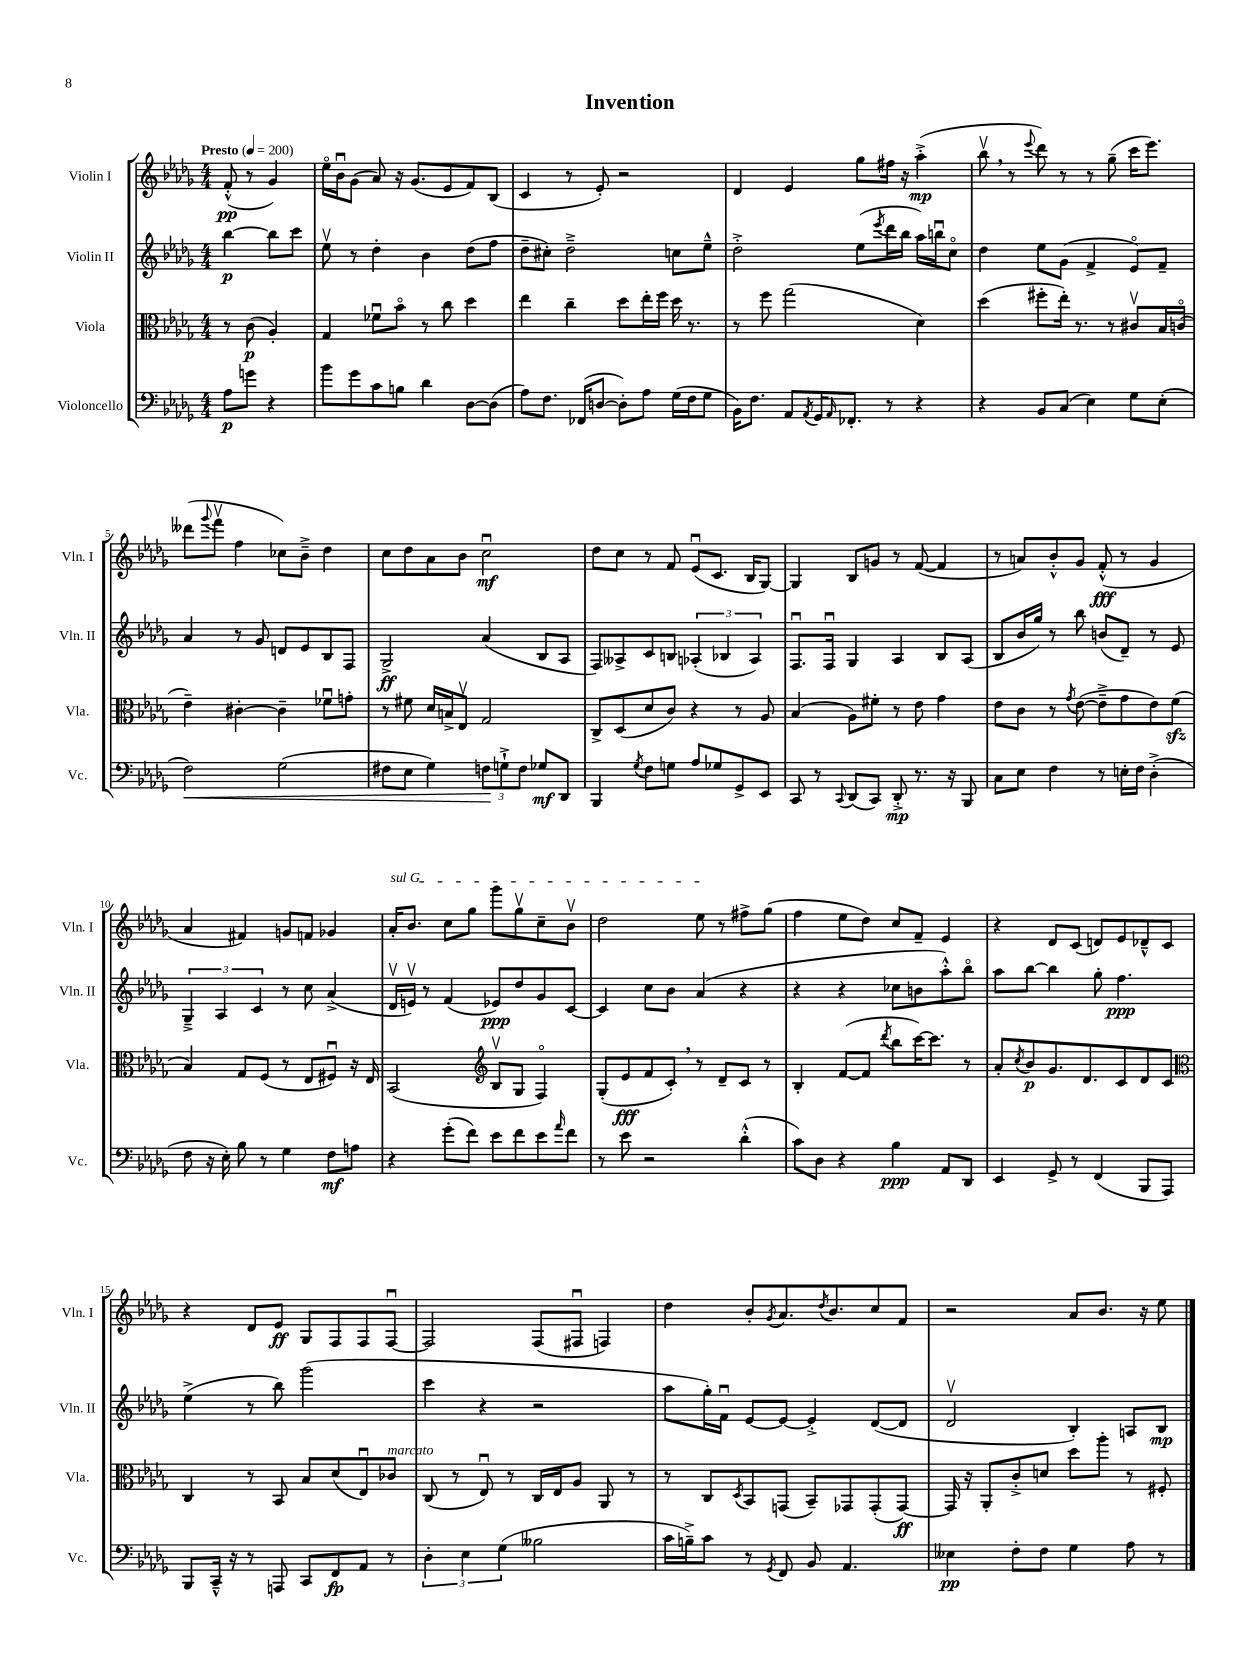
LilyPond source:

\header { title = "Invention" }
<<
\new StaffGroup <<
\new Staff = "s0" \with { instrumentName = "Violin I" shortInstrumentName = "Vln. I" } {
    \clef treble \key des \major \numericTimeSignature \time 4/4 \partial 2 \tempo "Presto" 4 = 200
    f'8-.-^\pp( r8 ges'4) |
    ees''16\flageolet bes'16\downbow ges'8( aes'8) r16 ges'8.( ees'8 f'8) bes8( |
    c'4 r8 ees'8-.) r2 |
    des'4 ees'4 ges''8 fis''16 r16 aes''4-.->\mp( |
    bes''8\upbow \breathe r8 \appoggiatura { ees'''8 } des'''8) r8 r8 ges''8--( c'''16 ees'''8.) |
    deses'''8( \appoggiatura { ges'''8 } f'''8\upbow f''4 ces''8) bes'8---> des''4 |
    c''8 des''8 aes'8 bes'8 c''2\downbow\mf |
    des''8 c''8 r8 f'8 ees'8\downbow( c'8. bes16 ges8~) |
    ges4 bes8 g'8 r8 f'8~( f'4 |
    r8 a'8) bes'8-.-^ ges'8 f'8-.-^\fff( r8 ges'4 |
    aes'4 fis'4) g'8 f'8 ges'4 |
    \once \override TextSpanner.bound-details.left.text = \markup { \italic "sul G" } aes'16-.\startTextSpan bes'8. c''8 ges''8 ges'''8 ges''8\upbow c''8-- bes'8\upbow |
    des''2 ees''8\stopTextSpan r8 fis''8-> ges''8( |
    f''4 ees''8 des''8) c''8 f'8-- ees'4 |
    r4 des'8 c'8( d'8) ees'8 des'8---^ c'8 |
    r4 des'8 ees'8\ff ges8 f8 f8 f8~\downbow |
    f2 f8( fis8\downbow f4) |
    des''4 bes'8-. \acciaccatura { ges'8 } aes'8. \acciaccatura { des''8 } bes'8. c''8 f'8 |
    r2 aes'8 bes'8. r16 ees''8 \bar "|." |
}
\new Staff = "s1" \with { instrumentName = "Violin II" shortInstrumentName = "Vln. II" } {
    \clef treble \key des \major \numericTimeSignature \time 4/4 \partial 2
    bes''4~\p bes''8 c'''8 |
    ees''8\upbow r8 des''4-. bes'4 des''8( f''8 |
    des''8-- cis''8-.) des''2---> c''8 ees''8---^ |
    des''2-.-> ees''8( \acciaccatura { ees'''8 } des'''16 bes''16 aes''16) b''16\downbow c''8\flageolet |
    des''4 ees''8 ges'8( f'4-> ees'8\flageolet) f'8-- |
    aes'4 r8 ges'8 d'8 ees'8 bes8 f8 |
    ges2->\ff aes'4( bes8 aes8 |
    f8) aeses8-> c'8 b8 \tuplet 3/2 { aes4-.( bes4 aes4) } |
    f8.\downbow f16\downbow ges4 aes4 bes8 aes8( |
    bes8 bes'16 ges''16) r8 bes''8 b'8( des'8--) r8 ees'8 |
    \tuplet 3/2 { ges4---> aes4 c'4 } r8 c''8 aes'4->( |
    des'16\upbow e'16\upbow) r8 f'4( ees'8\ppp) des''8 ges'8 c'8~ |
    c'4 c''8 bes'8 aes'4( r4 |
    r4 r4 ces''8 b'8 aes''8-.-^) bes''8\flageolet |
    aes''8 bes''8~ bes''4 ges''8-. f''4.\ppp |
    ees''4->( r8 bes''8) ges'''2( |
    c'''4 r4 r2 |
    aes''8 ges''16-.) f'16\downbow ees'8~ ees'8~ ees'4-.-> des'8~( des'8 |
    des'2\upbow bes4-.) a8 bes8\mp \bar "|." |
}
\new Staff = "s2" \with { instrumentName = "Viola" shortInstrumentName = "Vla." } {
    \clef alto \key des \major \numericTimeSignature \time 4/4 \partial 2
    r8 c'8\p( aes4-.) |
    ges4 fes'8\downbow bes'8\flageolet r8 c''8 des''4 |
    ees''4 c''4-- des''8 ees''16-. f''16 des''16 r8. |
    r8 f''8 ges''2( des'4) |
    des''4( fis''8-. ees''16-.) r8. r8 cis'8\upbow bes16 c'16\flageolet( |
    ees'4--) cis'4~-. cis'4-- fes'8\downbow g'8-. |
    r8 fis'8 des'16 b16-> ees8\upbow ges2 |
    c8-> des8( des'8 c'8) r4 r8 aes8 |
    bes4( aes8) fis'8-. r8 ees'8 ges'4 |
    ees'8 c'8 r8 \acciaccatura { ges'8 } ees'8~( ees'8---> ges'8 ees'8) f'8\sfz( |
    bes4) ges8 f8( r8 ees8 fis8\downbow) r16 ees16 |
    bes,2( \clef treble bes8\upbow ges8 f4\flageolet) |
    ges8-.( ees'8\fff f'8 c'8-.) \breathe r8 des'8-- c'8 r8 |
    bes4-. f'8~( f'8 \acciaccatura { des'''8 } bes''8 c'''16~) c'''8. r8 |
    aes'8-. \acciaccatura { c''8 } bes'8\p ges'8. des'8. c'8 des'8 c'8 |
    \clef alto c4 r8 bes,8 bes8 des'8( ees8\downbow) ces'8^\markup { \italic "marcato" } |
    c8( r8 ees8\downbow) r8 c16 ees16 aes8 aes,8 r8 |
    r8 c8 \acciaccatura { des8 } bes,8 g,8( bes,8--) ges,8 ges,8-.( ges,8~\ff) |
    ges,16 r16 aes,8-. c'8-.-> d'8 des''8 aes''8-. r8 fis8-. \bar "|." |
}
\new Staff = "s3" \with { instrumentName = "Violoncello" shortInstrumentName = "Vc." } {
    \clef bass \key des \major \numericTimeSignature \time 4/4 \partial 2
    aes8\p g'8 r4 |
    bes'8 ges'8 c'8 b8 des'4 des8~ des8( |
    aes8) f8. fes,16( d8~ d8-.) aes8 ges16( f16 ges8 |
    bes,16) f8. aes,8 \acciaccatura { aes,8 } ges,16 \grace { aes,16 } fes,8.-. r8 r4 |
    r4 bes,8 c8( ees4) ges8 ees8-.( |
    f2\<) ges2( |
    fis8 ees8 ges4) \tuplet 3/2 { f8\! g8-!-> f8 } ges8\mf des,8 |
    bes,,4 \acciaccatura { ges8 } f8 g8 aes8 ges8 ges,8-> ees,8 |
    c,8 r8 \appoggiatura { c,8 } des,8( c,8) des,8-.->\mp r8. r16 bes,,8 |
    c8 ees8 f4 r8 e16-. f16 des4-.->( |
    f8 r16 ees16-.) bes8 r8 ges4 f8\mf a8 |
    r4 ges'8-.( f'8) ees'8 f'8 ees'8 \grace { aes'16 } f'8 |
    r8 ees'8 r2 des'4-.-^( |
    c'8) des8 r4 bes4\ppp aes,8 des,8 |
    ees,4 ges,8-> r8 f,4( bes,,8 aes,,8) |
    bes,,8 c,16---^ r16 r8 a,,8 c,8 f,8\fp aes,8 r8 |
    \tuplet 3/2 { des4-. ees4 ges4( } beses2 |
    c'16 b16--->) c'8 r8 \acciaccatura { ges,8 } f,8 bes,8 aes,4. |
    eeses4\pp f8-. f8 ges4 aes8 r8 \bar "|." |
}
>>
>>
